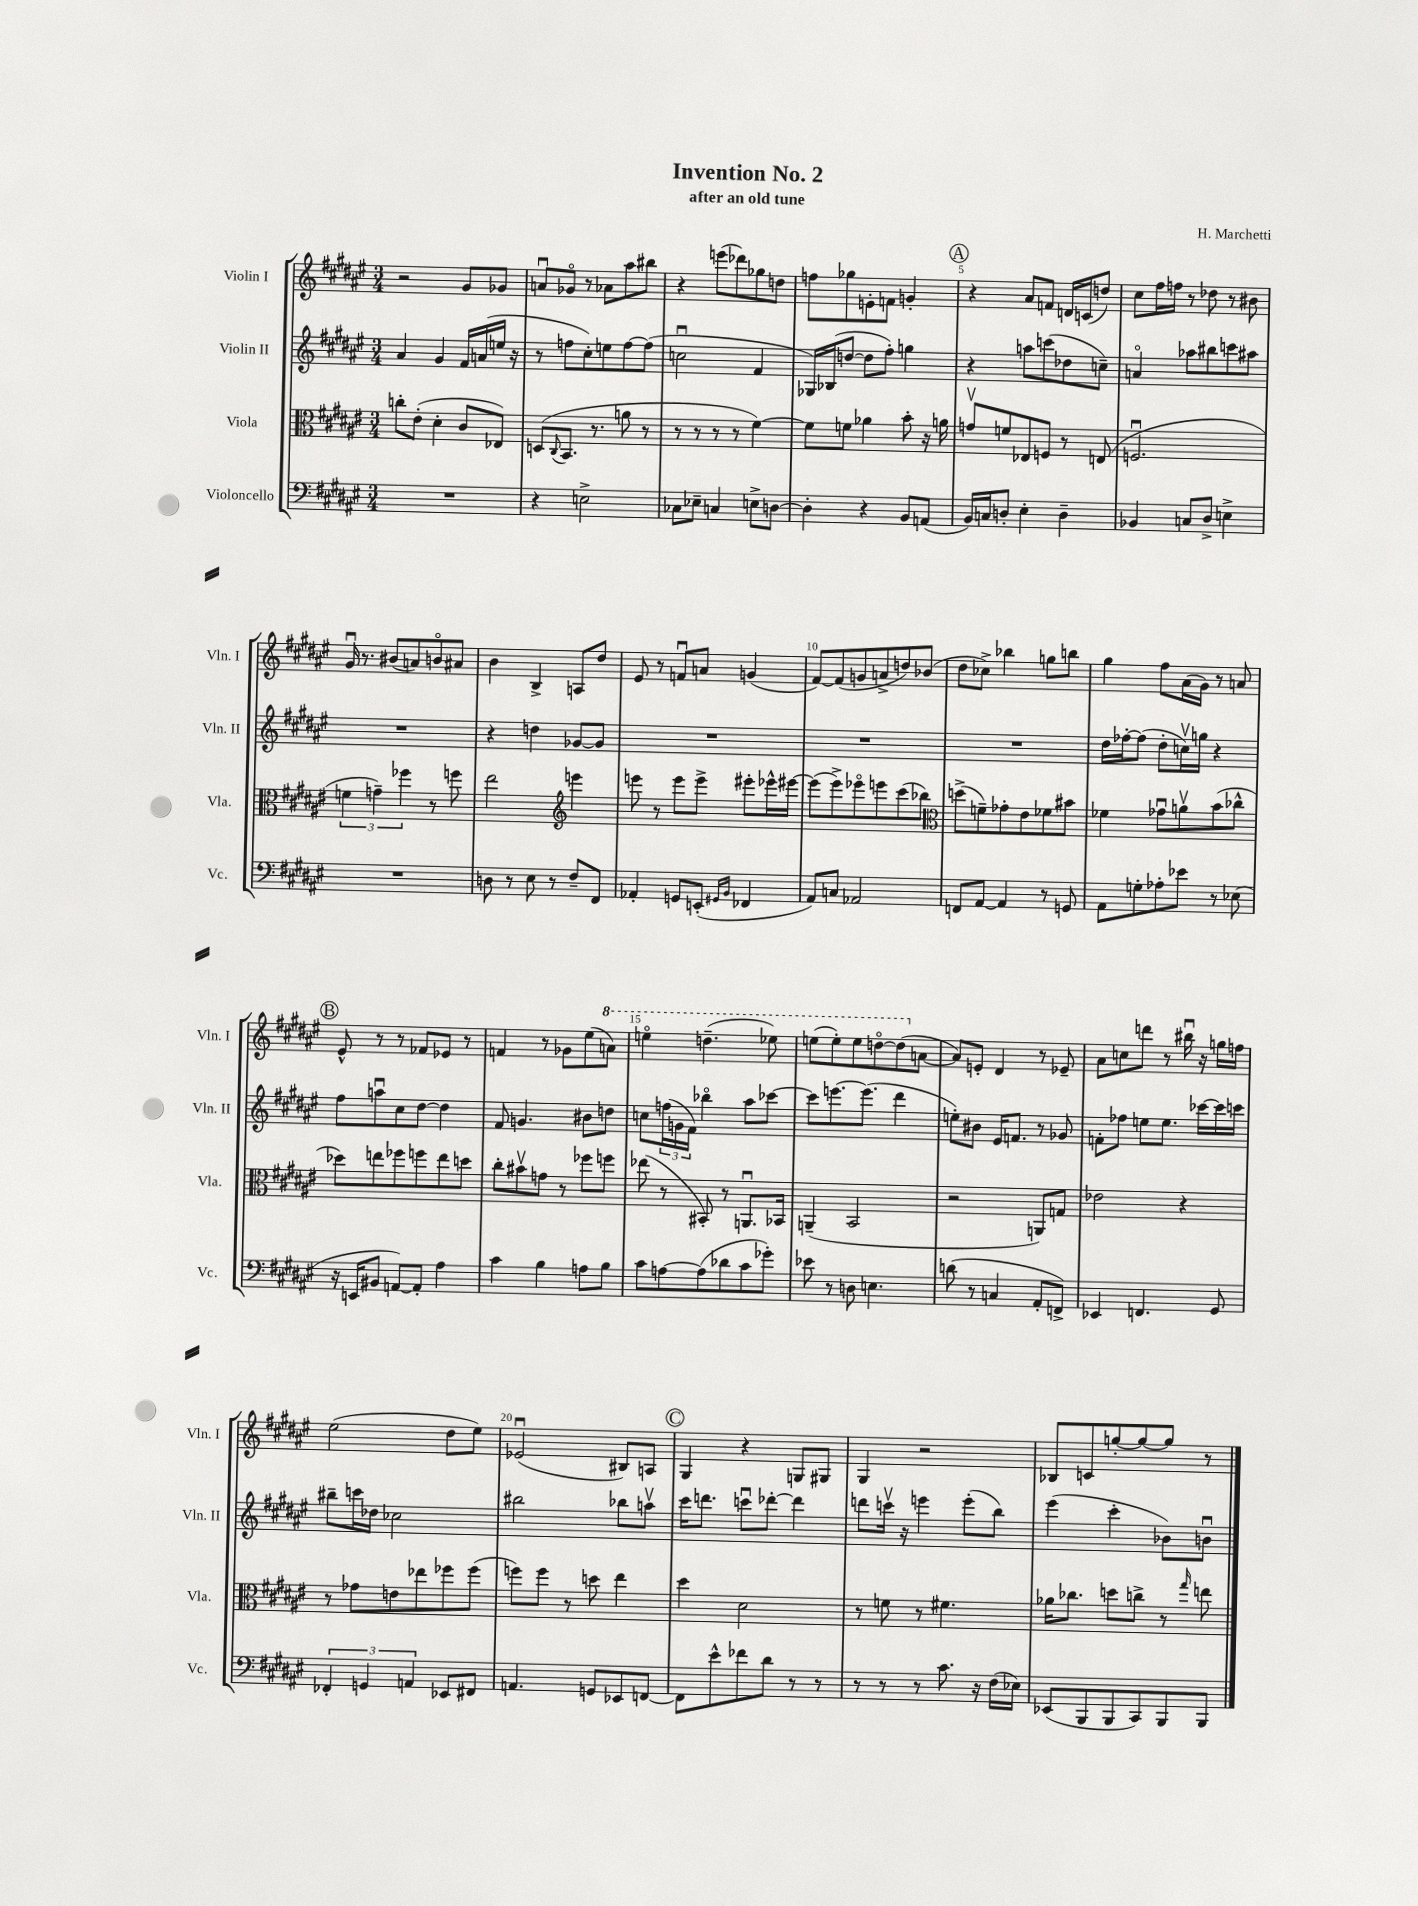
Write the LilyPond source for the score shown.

\header { title = "Invention No. 2" composer = "H. Marchetti" subtitle = "after an old tune" }
<<
\new StaffGroup <<
\new Staff = "s0" \with { instrumentName = "Violin I" shortInstrumentName = "Vln. I" } {
    \clef treble \key fis \major \numericTimeSignature \time 3/4
    r2 gis'8 ges'8 |
    a'8\downbow ges'8\flageolet r8 aes'8 ais''8 bis''8 |
    r4 e'''8( des'''8) ges''8 d''8 |
    f''8 ges''8 e'8-. f'8 g'4-. |
    \mark \markup { \circle "A" } r4 ais'8 f'8 d'16 c'16( d''8) |
    cis''8 fis''16 f''16 r8 des''8 r8 bis'8 |
    gis'16\downbow r8. bis'8( a'8) b'8\flageolet ais'8 |
    b'4 b4-> a8 dis''8 |
    eis'8 r8 f'8\downbow a'8 g'4( |
    fis'8~) fis'8( g'8 a'8-> d''8) bes'8( |
    dis''8 ces''8->) bes''4 g''8 b''8 |
    gis''4 fis''8 ais'16( gis'16) r8 a'8 |
    \mark \markup { \circle "B" } eis'8-^ r8 r8 fes'8 ees'8 r8 |
    f'4 r8 ges'8 eis''8( \ottava #1 a''8) |
    e'''4\flageolet d'''4.--( ees'''8) |
    e'''8( e'''8-.) e'''8 d'''8~\flageolet d'''8( \ottava #0 a'8~ |
    a'8) e'8-. dis'4 r8 ees'8-- |
    ais'8 c''8 d'''8 r8 bis''16\downbow r16 g''16 f''16 |
    eis''2( dis''8 eis''8) |
    ees'2\downbow( bis8) a8 |
    \mark \markup { \circle "C" } gis4 r4 g8 gis8 |
    gis4 r2 |
    bes8 c'8 g''8~-. g''8~ g''8 r8 \bar "|." |
}
\new Staff = "s1" \with { instrumentName = "Violin II" shortInstrumentName = "Vln. II" } {
    \clef treble \key fis \major \numericTimeSignature \time 3/4
    ais'4 gis'4 fis'16 a'16( e''16 r16 |
    r8 f''8 cis''8-.) e''8 f''8~ f''8( |
    c''2\downbow fis'4 |
    ges16) bes16( d''8~ d''8 fis''8-.) g''4 |
    \mark \markup { \circle "A" } r4 a''8 c'''8( des''8 c''8--) |
    a'4\flageolet aes''8 bis''8 c'''8 ais''8 |
    R2. |
    r4 d''4 ges'8~ ges'8 |
    R2. |
    R2. |
    R2. |
    dis''16 fes''16~-. fes''8( dis''8-. c''16\upbow) g''16 r4 |
    \mark \markup { \circle "B" } fis''8 a''8\downbow cis''8 dis''8~ dis''4 |
    fis'8 g'4. bis'8 d''8 |
    c''8 \tuplet 3/2 { f''16( g'16 fis'16) } bes''4\flageolet ais''8 ces'''8~ |
    ces'''8 e'''8.~ e'''8.( dis'''4 |
    e''8-.) bis'8 eis'16 f'8. r8 ges'8 |
    f'8-. fes''8 e''8 e''8. ces'''16~ ces'''16 c'''16 |
    bis''8-- c'''16 des''16 ces''2 |
    bis''2 bes''8 a''8\upbow |
    \mark \markup { \circle "C" } cis'''16 d'''8. c'''8\downbow des'''8~-. des'''4 |
    d'''8 c'''16\upbow r16 e'''4 e'''8-.( b''8) |
    eis'''4( cis'''4-. bes'8) b'8\downbow \bar "|." |
}
\new Staff = "s2" \with { instrumentName = "Viola" shortInstrumentName = "Vla." } {
    \clef alto \key fis \major \numericTimeSignature \time 3/4
    c''8-. eis'8-.( dis'4-. cis'8 ees8) |
    d8( \appoggiatura { cis8 } b,8. r8. a'8 r8 |
    r8 r8 r8 r8 fis'4~) |
    fis'8 f'8 aes'4 b'8-. r16 a'16 |
    \mark \markup { \circle "A" } g'8\upbow f'8 ees8 f8 r8 e8( |
    f2.\downbow |
    \tuplet 3/2 { f'4 g'4--) fes''4 } r8 f''8 |
    eis''2 \clef treble e'''4 |
    e'''8 r8 e'''8 e'''8-> eis'''8-. ees'''16-^ eis'''16~ |
    eis'''8( eis'''8->) ees'''8\flageolet e'''8 cis'''8( bes''8) |
    \clef alto d''8->( f'8--) ges'8-. eis'8 fes'8 bis'8 |
    fes'4 ges'8\downbow a'8\upbow b'8( ces''8-^ |
    \mark \markup { \circle "B" } des''8) e''8 fes''8 f''8 e''8 d''8 |
    cis''8-. bis'8\upbow g'8 r8 fes''8 f''8 |
    ees''8( r8 bis,8-.) r8 a,8.\downbow bes,16 |
    a,4--( b,2 |
    r2 a,8) g8 |
    ees'2 r4 |
    r8 ges'8 e'8 ees''8 fes''8 fes''8( |
    f''8) f''8 r8 d''8 eis''4 |
    \mark \markup { \circle "C" } dis''4 dis'2 |
    r8 f'8 r8 fis'4. |
    aes'16 ces''8. d''8 c''8-> r8 \grace { gis''16 } e''8 \bar "|." |
}
\new Staff = "s3" \with { instrumentName = "Violoncello" shortInstrumentName = "Vc." } {
    \clef bass \key fis \major \numericTimeSignature \time 3/4
    R2. |
    r4 e2-> |
    ces8 ees8-- c4 e8-> d8~ |
    d4-. r4 b,8 a,8( |
    \mark \markup { \circle "A" } b,16) c16 d8-. eis4-. d4-- |
    bes,4 c8 dis8-> e4-> |
    R2. |
    d8 r8 eis8 r8 fis8-- fis,8 |
    aes,4-. g,8 e,8-.( \grace { gis,16 b,16 } fes,4 |
    ais,8) c8 aes,2 |
    f,8 ais,8~ ais,4 r8 g,8 |
    ais,8 g8-. aes8-. ees'8 r8 ees8( |
    \mark \markup { \circle "B" } r16 e,16 bis,8 a,8~) a,8-. ais4 |
    cis'4 b4 a8 b8 |
    cis'8 a8~ a8( des'8 cis'8 ges'8-.) |
    ees'8 r8 d8 e4. |
    d'8( r8 c4 ais,8-. f,8->) |
    ees,4 f,4. gis,8 |
    \tuplet 3/2 { fes,4-. g,4 a,4 } ees,8 fis,8 |
    a,4. g,8 ees,8 f,8~ |
    \mark \markup { \circle "C" } f,8 eis'8-^ fes'8 dis'8 r8 r8 |
    r8 r8 r8 cis'8. r16 fis16( ees16) |
    ees,8( b,,8 b,,8 cis,8) b,,8 b,,8 \bar "|." |
}
>>
>>
\layout { \context { \Score \override BarNumber.break-visibility = ##(#f #t #t) barNumberVisibility = #(every-nth-bar-number-visible 5) } }
